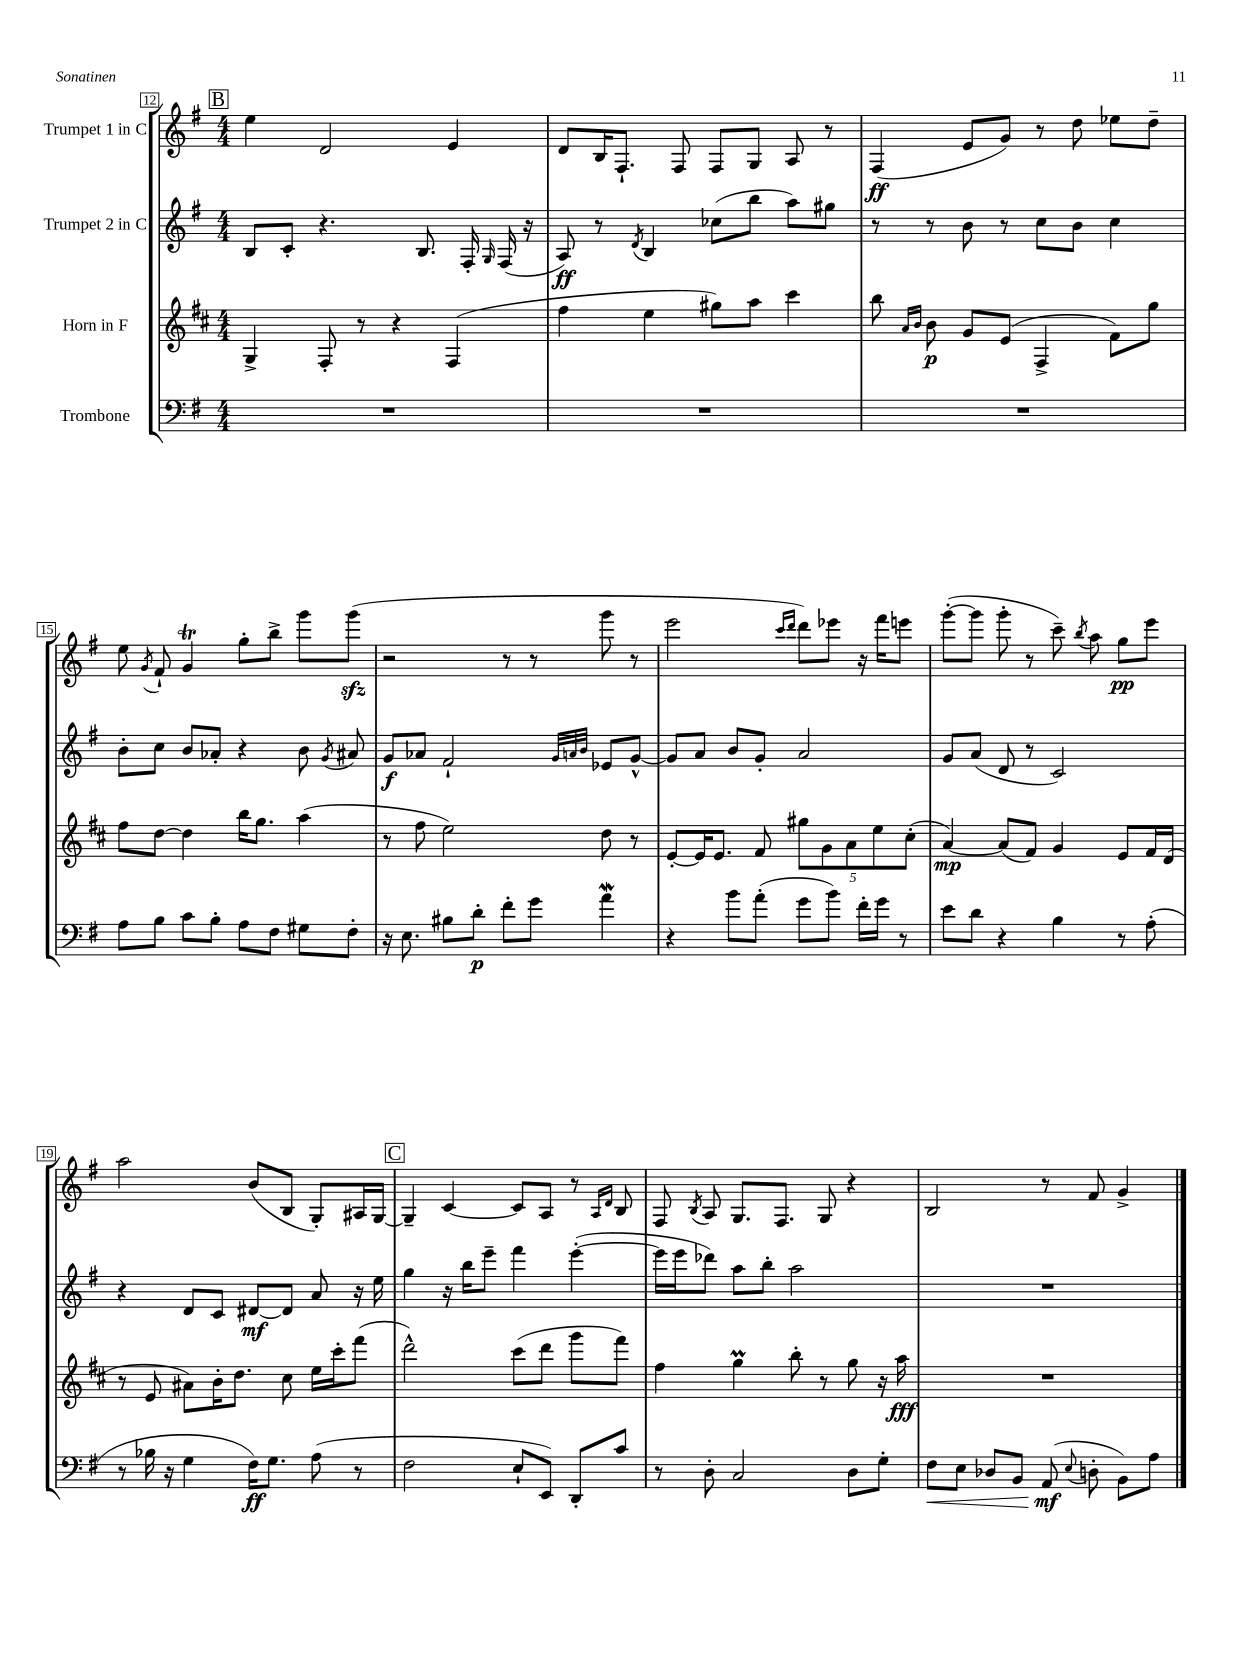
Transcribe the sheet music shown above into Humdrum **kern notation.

**kern	**kern	**kern	**kern
*staff4	*staff3	*staff2	*staff1
*clefF4	*clefG2	*clefG2	*clefG2
*k[f#]	*k[f#c#]	*k[f#]	*k[f#]
*M4/4	*M4/4	*M4/4	*M4/4
1r	4G^	8B	4ee
.	.	8c'	.
.	8F#'	4.r	2d
.	8r	.	.
.	4r	.	.
.	.	8.B	.
.	(4F#	.	4e
.	.	16F#'	.
.	.	16qqG	.
.	.	(16F#	.
.	.	16r	.
=	=	=	=
1r	4ff#	8A)	8d
.	.	8r	16B
.	.	.	8.F#`
.	.	8qd	.
.	4ee	4B	.
.	.	.	8F#
.	8gg#)	(8cc-	8F#
.	8aa	8bb	8G
.	4ccc#	8aa)	8A
.	.	8gg#	8r
=	=	=	=
1r	8bb	8r	(4F#
.	16qqa	.	.
.	16qqb	.	.
.	8b	8r	.
.	8g	8b	8e
.	(8e	8r	8g)
.	4F#^	8cc	8r
.	.	8b	8dd
.	8f#)	4cc	8ee-
.	8gg	.	8dd~
=	=	=	=
8A	8ff#	8b'	8ee
.	.	.	8qg
8B	[8dd	8cc	8f#`
8c	4dd]	8b	4g
8B'	.	8a-'	.
8A	16bb	4r	8gg'
.	8.gg	.	.
8F#	.	.	8bb^
8G#	(4aa	8b	8ggg
.	.	8qg	.
8F#'	.	8a#	(8ggg
=	=	=	=
16r	8r	8g	2r
8.E	.	.	.
.	8ff#	8a-	.
8B#	2ee)	2f#`	.
8d'	.	.	.
8f#'	.	.	8r
8g	.	.	8r
.	.	32qqg	.
.	.	32qqa	.
.	.	32qqb	.
4a	8dd	8e-	8ggg
.	8r	[8g^^	8r
=	=	=	=
4r	[8e'	8g]	2eee
.	16e]	8a	.
.	8.e	.	.
8b	.	8b	.
(8a'	8f#	8g'	.
.	.	.	16qqccc
.	.	.	16qqddd
8g	10gg#	2a	8ddd)
.	10g	.	.
8b)	.	.	8eee-
.	10a	.	.
16f#'	.	.	16r
.	10ee	.	.
16g	.	.	16fff#
8r	.	.	8eee
.	(10cc#'	.	.
=	=	=	=
8e	[4a)	8g	([8ggg'
8d	.	(8a	8ggg]
4r	(8a]	8d	8ggg'
.	8f#)	8r	8r
4B	4g	2c)	8ccc~)
.	.	.	8qbb
.	.	.	8aa
8r	8e	.	8gg
(8A'	16f#	.	8eee
.	(16d	.	.
=	=	=	=
8r	8r	4r	2aa
16B-	8e	.	.
16r	.	.	.
4G	8a#)	8d	.
.	16b'	8c	.
.	8.dd	.	.
16F#)	.	[8d#	(8b
8.G	.	.	.
.	8cc#	8d#]	8B
(8A	16ee	8a	8G')
.	16ccc#'	.	.
8r	(8fff#	16r	16A#
.	.	16ee	[16G
=	=	=	=
2F#	2ddd^^)	4gg	4G~]
.	.	16r	[4c
.	.	16bb	.
.	.	8eee~	.
8E`	(8ccc#	4fff#	8c]
8EE)	8ddd	.	8A
8DD'	8ggg	([4eee'	8r
.	.	.	16qqA
.	.	.	16qqd
8c	8fff#)	.	8B
=	=	=	=
8r	4ff#	16eee]	8F#
.	.	16eee	.
.	.	.	8qB
8D'	.	8ddd-)	8A
2C	4gg	8aa	8.G
.	.	8bb'	.
.	.	.	8.F#
.	8bb'	2aa	.
.	8r	.	8G
8D	8gg	.	4r
8G'	16r	.	.
.	16aa	.	.
=	=	=	=
8F#	1r	1r	2B
8E	.	.	.
8D-	.	.	.
8BB	.	.	.
(8AA	.	.	8r
8qqE	.	.	.
8D'	.	.	8f#
8BB)	.	.	4g^
8A	.	.	.
==	==	==	==
*-	*-	*-	*-
